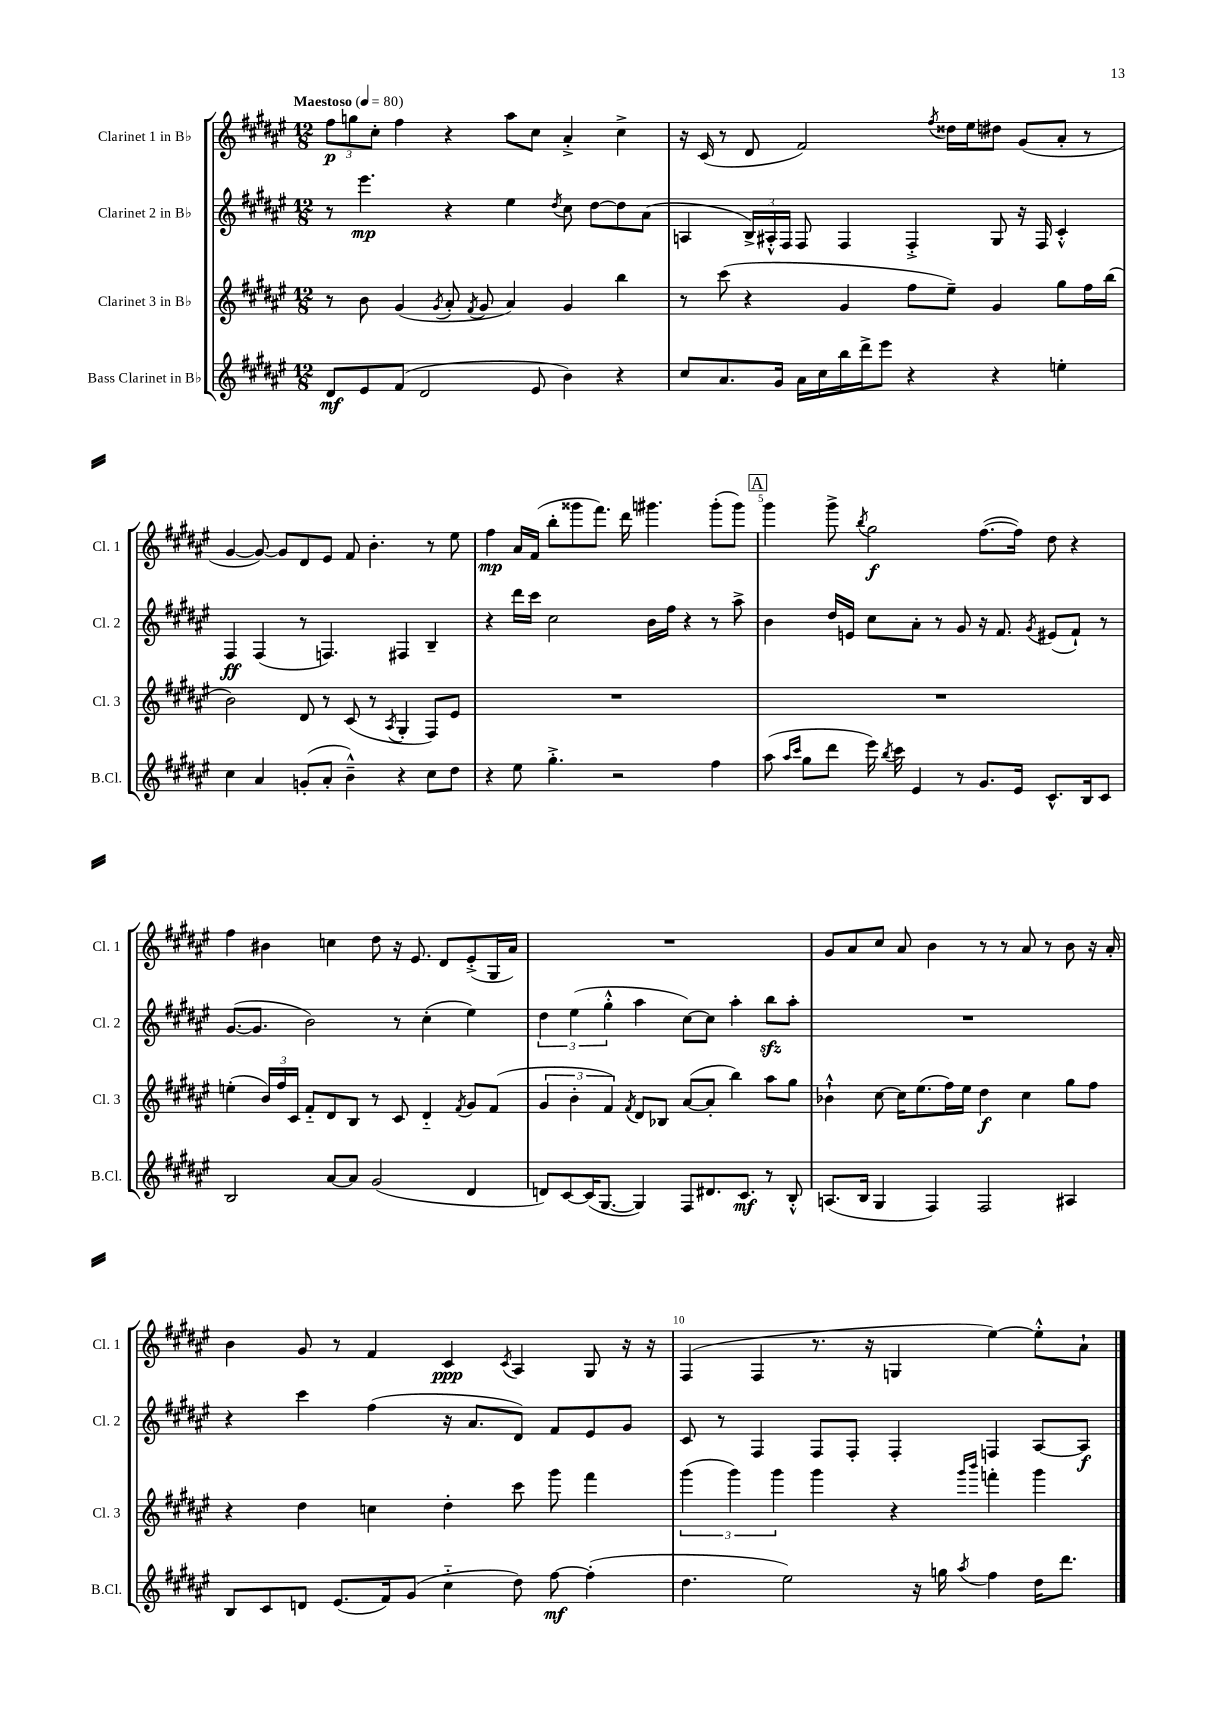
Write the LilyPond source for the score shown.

<<
\new StaffGroup <<
\new Staff = "s0" \with { instrumentName = "Clarinet 1 in Bb" shortInstrumentName = "Cl. 1" } {
    \clef treble \key fis \major \numericTimeSignature \time 12/8 \tempo "Maestoso" 4 = 80
    \autoBeamOff \tuplet 3/2 { fis''8[\p g''8 cis''8]-. } fis''4 r4 ais''8[ cis''8] ais'4-.-> cis''4-> |
    r16 cis'16( r8 dis'8 fis'2) \acciaccatura { fis''8 } disis''16[ eis''16 dis''8] gis'8[( ais'8]-. r8 |
    gis'4~ gis'8~) gis'8[ dis'8 eis'8] fis'8 b'4.-. r8 eis''8 |
    fis''4\mp ais'16[ fis'16]( b''8[-. gisis'''8 fis'''8.]) dis'''16 gis'''4. gis'''8[-.( gis'''8]) |
    \mark \markup { \box "A" } gis'''4 gis'''8-> \acciaccatura { b''8 } gis''2\f fis''8.[~( fis''16]) dis''8 r4 |
    fis''4 bis'4 c''4 dis''8 r16 eis'8. dis'8[ eis'8-.->( gis16 ais'16]) |
    R1. |
    gis'8[ ais'8 cis''8] ais'8 b'4 r8 r8 ais'8 r8 b'8 r16 ais'16-. |
    b'4 gis'8 r8 fis'4 cis'4\ppp \acciaccatura { cis'8 } ais4 gis8 r16 r16 |
    fis4( fis4 r8. r16 g4 eis''4~) eis''8[-.-^ ais'8]-! \bar "|." |
}
\new Staff = "s1" \with { instrumentName = "Clarinet 2 in Bb" shortInstrumentName = "Cl. 2" } {
    \clef treble \key fis \major \numericTimeSignature \time 12/8
    \autoBeamOff r8 eis'''4.\mp r4 eis''4 \acciaccatura { dis''8 } cis''8 dis''8[~ dis''8 ais'8]( |
    a4 \tuplet 3/2 { b16[->) ais16-.-^ fis16] } fis8 fis4 fis4-.-> gis8 r16 fis16 cis'4-.-^ |
    fis4\ff fis4( r8 f4.) fis4 b4-- |
    r4 dis'''16[ cis'''16] cis''2 b'16[ fis''16] r4 r8 ais''8-> |
    \mark \markup { \box "A" } b'4 dis''16[ e'16] cis''8[ ais'8]-. r8 gis'8 r16 fis'8. \acciaccatura { gis'8 } eis'8[( fis'8]-!) r8 |
    gis'8.[~( gis'8.] b'2) r8 cis''4-.( eis''4) |
    \tuplet 3/2 { dis''4 eis''4( gis''4-.-^ } ais''4 cis''8[~) cis''8] ais''4-. b''8[\sfz ais''8]-. |
    R1. |
    r4 cis'''4 fis''4( r16 ais'8.[ dis'8]) fis'8[ eis'8 gis'8] |
    cis'8 r8 fis4 fis8[ fis8]-. fis4-. f4 ais8[~ ais8]\f \bar "|." |
}
\new Staff = "s2" \with { instrumentName = "Clarinet 3 in Bb" shortInstrumentName = "Cl. 3" } {
    \clef treble \key fis \major \numericTimeSignature \time 12/8
    \autoBeamOff r8 b'8 gis'4( \acciaccatura { gis'8 } ais'8-. \acciaccatura { fis'8 } gis'8 ais'4) gis'4 b''4 |
    r8 cis'''8( r4 gis'4 fis''8[ eis''8]--) gis'4 gis''8[ fis''16 b''16]( |
    b'2) dis'8 r8 cis'8( r8 \acciaccatura { ais8 } gis4-. fis8[) eis'8] |
    R1. |
    \mark \markup { \box "A" } R1. |
    e''4-.( \tuplet 3/2 { b'16[) fis''16 cis'16] } fis'8[-_ dis'8 b8] r8 cis'8 dis'4-_ \acciaccatura { fis'8 } gis'8[ fis'8]( |
    \tuplet 3/2 { gis'4 b'4-. fis'4) } \acciaccatura { fis'8 } dis'8[ bes8] ais'8[~( ais'8]-. b''4) ais''8[ gis''8] |
    bes'4-!-^ cis''8~ cis''16[ eis''8.( fis''16) eis''16] dis''4\f cis''4 gis''8[ fis''8] |
    r4 dis''4 c''4 dis''4-. cis'''8 gis'''8 fis'''4 |
    \tuplet 3/2 { gis'''4( gis'''4) gis'''4 } gis'''4 r4 \grace { gis'''16[ b'''16] } f'''4-. gis'''4 \bar "|." |
}
\new Staff = "s3" \with { instrumentName = "Bass Clarinet in Bb" shortInstrumentName = "B.Cl." } {
    \clef treble \key fis \major \numericTimeSignature \time 12/8
    \autoBeamOff dis'8[\mf eis'8 fis'8]( dis'2 eis'8 b'4) r4 |
    cis''8[ ais'8. gis'16] ais'16[ cis''16 b''16 dis'''16-> eis'''8] r4 r4 e''4-. |
    cis''4 ais'4 g'8[-.( ais'8]-. b'4---^) r4 cis''8[ dis''8] |
    r4 eis''8 gis''4.-.-> r2 fis''4 |
    \mark \markup { \box "A" } ais''8( \grace { ais''16[ cis'''16] } gis''8[ dis'''8] eis'''16) \acciaccatura { b''8 } cis'''16 eis'4 r8 gis'8.[ eis'16] cis'8.[-^ b16 cis'8] |
    b2 ais'8[~ ais'8] gis'2( dis'4 |
    d'8[) cis'8~ cis'16( gis8.]~ gis4) fis8[ dis'8. cis'8.]\mf r8 b8-.-^ |
    a8.[( b16] gis4 fis4) fis2 ais4 |
    b8[ cis'8 d'8] eis'8.[( fis'16) gis'8]( cis''4-_ dis''8) fis''8~\mf fis''4-.( |
    dis''4. eis''2) r16 g''16 \acciaccatura { ais''8 } fis''4 dis''16[ dis'''8.] \bar "|." |
}
>>
>>
\layout { \context { \Score \override BarNumber.break-visibility = ##(#f #t #t) barNumberVisibility = #(every-nth-bar-number-visible 5) } }
